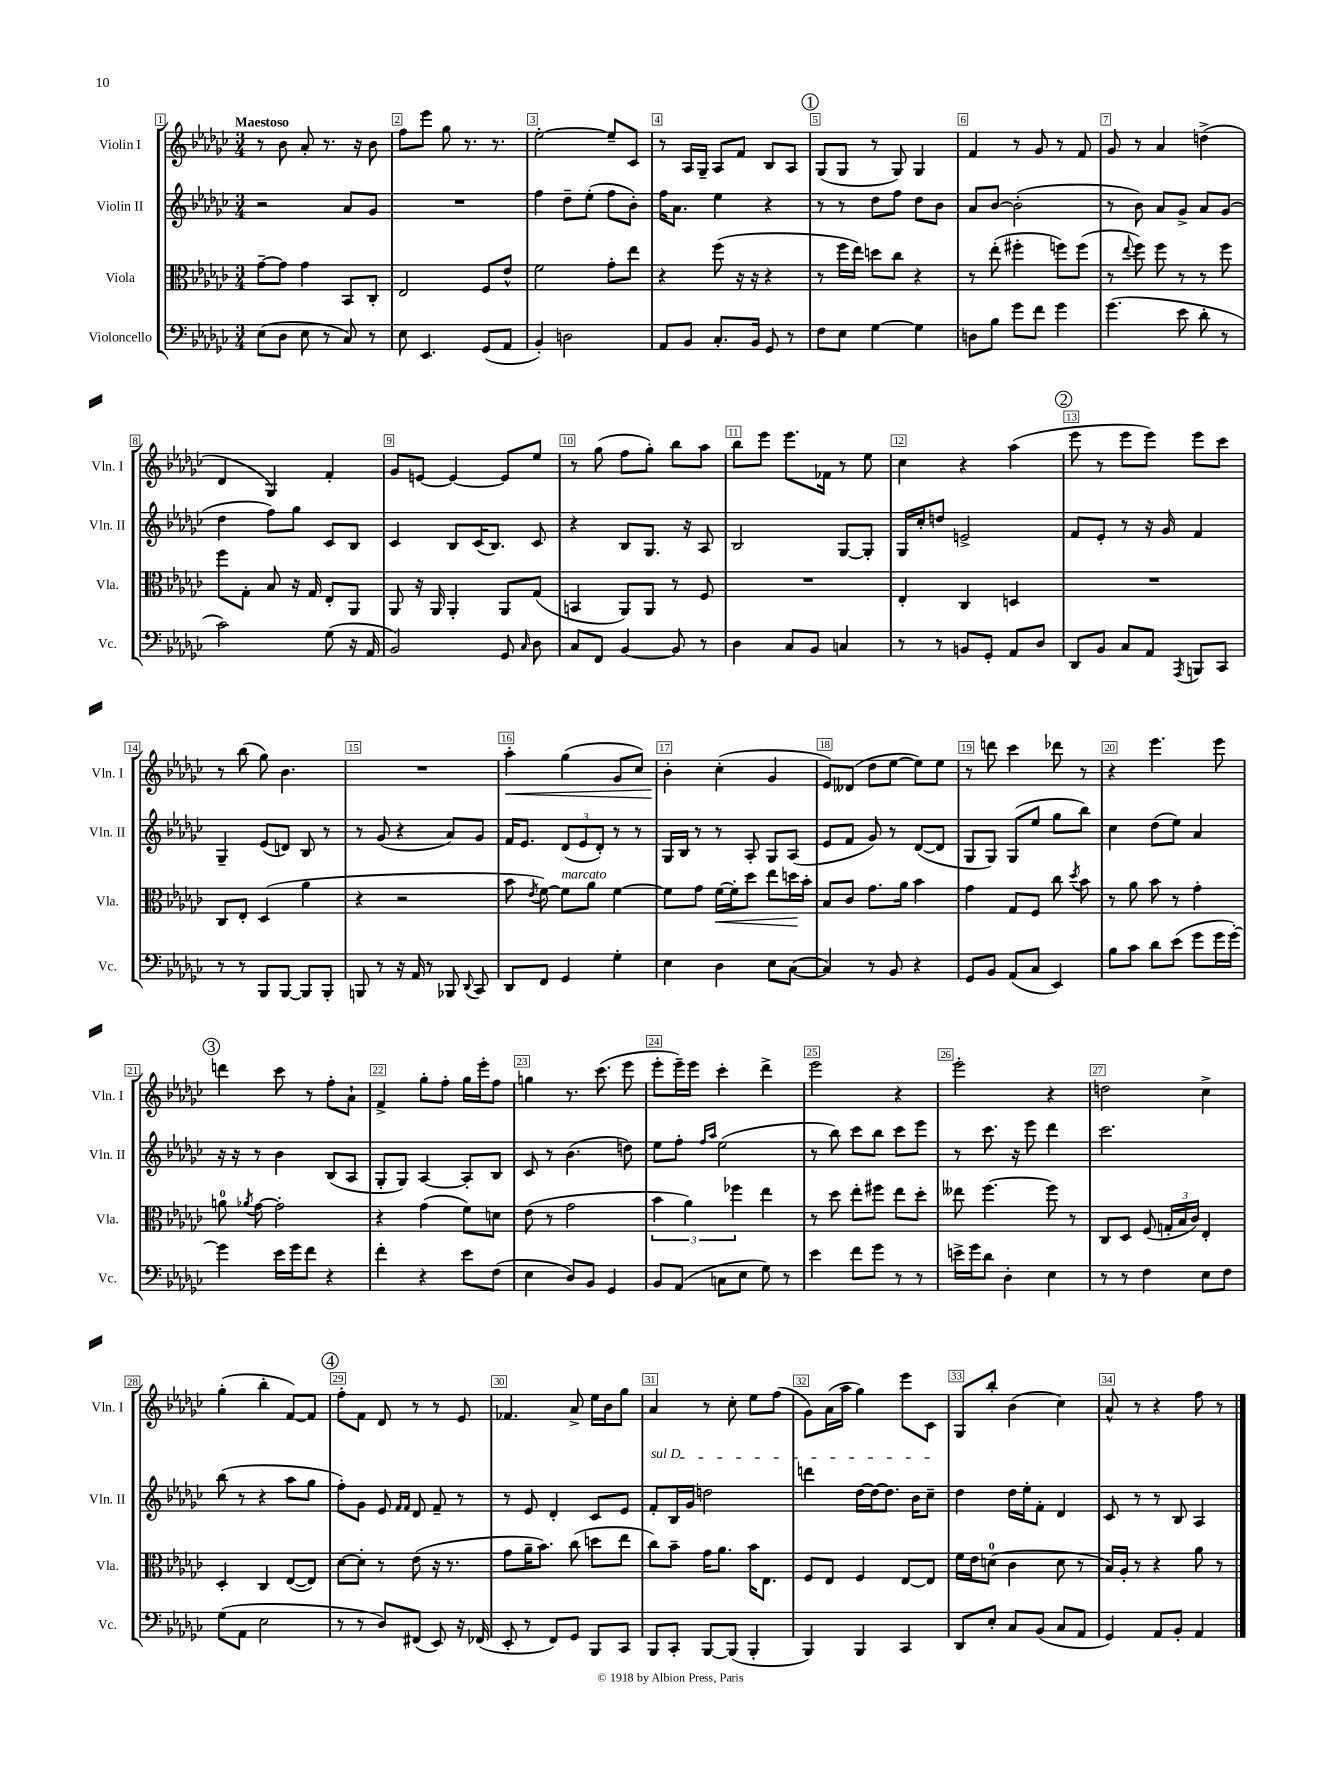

**kern	**kern	**kern	**kern
*staff4	*staff3	*staff2	*staff1
*clefF4	*clefC3	*clefG2	*clefG2
*k[b-e-a-d-g-c-]	*k[b-e-a-d-g-c-]	*k[b-e-a-d-g-c-]	*k[b-e-a-d-g-c-]
*M3/4	*M3/4	*M3/4	*M3/4
(8E-\L	[8g-~\L	2r	8r
8D-\J	8g-\]J	.	8b-\
8E-\	4g-\	.	8a-'/
8r	.	.	8.r
8C-/)	8BB-/L	8a-/L	.
.	.	.	16r
8r	8C-'/J	8g-/J	8b-\
=	=	=	=
8E-\	2E-/	2.r	8ff\L
4.EE-/	.	.	8eee-\J
.	.	.	8gg-\
.	.	.	8.r
(8GG-/L	8F/L	.	.
.	.	.	8.r
8AA-/J	8e-^^/J	.	.
=	=	=	=
4BB-'/)	2f\	4ff\	[2ee-'\
2D\	.	8dd-~\L	.
.	.	(8ee-'\J	.
.	8g-'\L	8ff\L	8ee-~/]L
.	8ee-\J	8b-'\J)	8c-/J
=	=	=	=
8AA-/L	4r	16ff\LK	8r
.	.	8.a-\J	.
8BB-/J	.	.	16A-/LL
.	.	.	16G-~/JJ
8.C-'/L	(8ff\	4ee-\	8A-/L
.	16r	.	8f/J
16BB-/Jk	16r	.	.
8GG-/	4r	4r	8B-/L
8r	.	.	8A-/J
=	=	=	=
8F\L	8r	8r	(8G-/L
8E-\J	16ff\LL	8r	8G-/J
.	16ee-\JJ)	.	.
[4G-\	8dd\L	8dd-\L	8r
.	8cc-\J	8ff\J	8G-/)
4G-\]	4r	8dd-\L	4G-/
.	.	8b-\J	.
=	=	=	=
8D\L	8r	8a-/L	4f/
8B-\J	(8ee-'\	[8b-/J	.
8g-\L	4ff#'\	(2b-'\]	8r
8f\J	.	.	8g-/
4g-\	8ff\L)	.	8r
.	(8ff\J	.	8f/
=	=	=	=
(4.g-\	8r	8r	8g-/
.	8qqee-/	.	.
.	8ff\)	8b-\)	8r
.	8ff\	8a-/L	4a-/
8e-\	8r	8g-^/J	.
8d-'\	8r	8a-/L	(4dd^\
8r	8ff\	(8g-/J	.
=	=	=	=
2c-\)	8ff\L	4dd-\	4d-/
.	8G-'\J	.	.
.	8B-/	8ff\L)	4G-/)
.	16r	8gg-\J	.
.	16G-/	.	.
(8G-\	8E-'/L	8c-/L	4f'/
16r	8AA-/J	8B-/J	.
16AA-/	.	.	.
=	=	=	=
2BB-/)	8AA-/	4c-/	8g-/L
.	16r	.	[8e/J
.	16AA-/	.	.
.	4AA-'/	8B-/L	4e/_
.	.	(16c-/K	.
.	.	8.B-/J)	.
8GG-/	8AA-/L	.	8e/]L
16qqC-/	.	.	.
8D-\	(8G-/J	8c-/	8ee-/J
=	=	=	=
8C-/L	4BB/	4r	8r
8FF/J	.	.	(8gg-\
[4BB-/	8AA-/L)	8B-/L	8ff\L
.	8AA-/J	8.G-/J	8gg-'\J)
8BB-/]	8r	.	8bb-\L
.	.	16r	.
8r	8F/	8A-/	8aa-\J
=	=	=	=
4D-\	2.r	2B-/	8bb-\L
.	.	.	8eee-\J
8C-/L	.	.	8.eee-\L
8BB-/J	.	.	.
.	.	.	16f-\Jk
4C/	.	[8G-/L	8r
.	.	8G-'/]J	8ee-\
=	=	=	=
8r	4E-'/	16G-/LL	4cc-\
.	.	16cc-'/J	.
8r	.	8dd/J	.
8BB/L	4C-/	2e^/	4r
8GG-'/J	.	.	.
8AA-/L	4D/	.	(4aa-\
8D-/J	.	.	.
=	=	=	=
8DD-/L	2.r	8f/L	8eee-\
8BB-/J	.	8e-'/J	8r
8C-/L	.	8r	8eee-\L
8AA-/J	.	16r	8eee-\J)
.	.	16g-/	.
8qAAA-/	.	.	.
8BBB/L	.	4f/	8eee-\L
8CC-/J	.	.	8ccc-\J
=	=	=	=
8r	8C-/L	4G-~/	8r
8r	8E-'/J	.	(8bb-\
8BBB-/L	(4D-/	(8e-/L	8gg-\)
[8BBB-/J	.	8d/J)	4.b-\
8BBB-/]L	4a-\	8B-/	.
8BBB-'/J	.	8r	.
=	=	=	=
8BBB/	4r	8r	2.r
8r	.	(8g-/	.
16r	2r	4r	.
16AA-/	.	.	.
8r	.	.	.
8BBB-/	.	8a-/L)	.
8qqDD-/	.	.	.
8CC-/	.	8g-/J	.
=	=	=	=
8DD-/L	8b-\	16f/LK	4aa-'\
.	.	8.e-/J	.
.	8qe-/	.	.
8FF/J	[8f\)	.	.
4GG-/	8f\]L	(12d-/L	(4gg-\
.	.	12e-/	.
.	8a-\J	.	.
.	.	12d-'/J)	.
4G-'\	[4f\	8r	8g-/L
.	.	8r	8cc-/J)
=	=	=	=
4E-\	8f\]L	16G-/LL	4b-'\
.	.	16B-/JJ	.
.	8g-\J	8r	.
4D-\	[16f\LL	8r	(4cc-'\
.	16f'\]J	.	.
.	8dd-\J	8A-'/	.
8E-\L	8ee-\L	8G-/L	4g-/
([8C-\J	16dd\L	(8A-/J	.
.	16b-'\JJ	.	.
=	=	=	=
4C-/])	8B-/L	8e-/L	8e-/L)
.	8c-/J	8f/J	(8d--/J
8r	8.g-\L	8g-/)	8dd-\L
8BB-/	.	8r	[8ee-\J
.	16a-\Jk	.	.
4r	4b-\	([8d-/L	8ee-\]L)
.	.	8d-/]J	8ee-\J
=	=	=	=
8GG-/L	4g-\	8G-/L	8r
8BB-/J	.	8G-/J)	8ddd\
(8AA-/L	8G-/L	(8G-/L	4ccc-\
8C-/J	8F/J	8ee-/J	.
4EE-/)	8cc-\	8gg-\L	8ddd-\
.	8qdd-/	.	.
.	8b-\	8bb-\J)	8r
=	=	=	=
8B-\L	8r	4cc-\	4r
8c-\J	8a-\	.	.
8d-\L	8b-\	(8dd-\L	4.eee-\
(8e-\J	8r	8ee-\J)	.
8g-\L	4g-'\	4a-/	.
16g-\L	.	.	8eee-\
[16g-'\JJ)	.	.	.
=	=	=	=
4g-\]	8a\	16r	4ddd\
.	.	16r	.
.	8qa-/	.	.
.	[8g-\	8r	.
16e-\LL	2g-'\]	4b-\	8ccc-\
16g-\J	.	.	.
8f\J	.	.	8r
4r	.	(8B-/L	8ff'\L
.	.	8A-/J	8a-`\J
=	=	=	=
4f'\	4r	8G-'/L	4f^/
.	.	8G-/J)	.
4r	(4g-\	[4A-/	8gg-'\L
.	.	.	8ff'\J
8e-\L	8f\L)	8A-'/]L	16gg-\LL
.	.	.	16eee-'\J
(8F\J	8d\J	8B-/J	8ff\J
=	=	=	=
4E-\	(8e-\	8c-/	4gg\
.	8r	8r	.
8D-/L)	2g-\	(4.b-\	8.r
8BB-/J	.	.	.
.	.	.	(8.ccc-\
4GG-/	.	.	.
.	.	8dd\)	8eee-\
=	=	=	=
8BB-/L	6b-\	8ee-\L	8eee-'\L
(8AA-/J	.	8ff'\J	16eee-~\L)
.	6a-\)	.	.
.	.	.	16eee-\JJ
.	.	16qqff/LL	.
.	.	16qqaa-/JJ	.
8C\L	.	(2ee-\	4ccc-'\
.	6ff-\	.	.
8E-\J	.	.	.
8G-\)	4ee-\	.	4ddd-^\
8r	.	.	.
=	=	=	=
4e-\	8r	8r	2eee-\
.	8dd-\	8bb-\)	.
8f\L	8ee-'\L	8ccc-\L	.
8g-\J	8ff#\J	8bb-\J	.
8r	8ee-\L	8ccc-\L	4r
8r	8dd-'\J	8eee-\J	.
=	=	=	=
16e^\LL	8ee--\	8r	2eee-'\
16g-\J	.	.	.
8d-\J	[4.ff\	8.ccc-\	.
4D-'\	.	.	.
.	.	16r	.
.	.	8eee-\	.
4E-\	8ff\]	4ddd-\	4r
.	8r	.	.
=	=	=	=
8r	8C-/L	2.ccc-\	2dd\
8r	8D-/J	.	.
4F\	(8F/	.	.
.	24G'/LL	.	.
.	24B-/	.	.
.	24c-/JJ)	.	.
8E-\L	4E-'/	.	4cc-^\
8F\J	.	.	.
=	=	=	=
(8G-\L	4D-'/	(8bb-\	(4gg-'\
8AA-\J	.	8r	.
2E-\	4C-/	4r	4bb-'\
.	([8E-/L	8aa-\L	[8f/L)
.	8E-/]J)	8gg-\J	8f/]J
=	=	=	=
8r	[8d-\L	8ff'\L)	8ff'\L
8r	8d-'\]J	8g-\J	8f\J
8D-/L)	8r	8e-/	8d-/
.	.	16qqf/LL	.
.	.	16qqf/JJ	.
(8FF#/J	(8e-\	8d-/	8r
8EE-/)	16r	8f~/	8r
.	8.r	.	.
16r	.	8r	8e-/
(16FF-/	.	.	.
=	=	=	=
8EE-'/	8g-\L	8r	4.f-/
8r	16a-~\K	8e-/	.
.	8.b-\J)	.	.
8FF/L)	.	4d-'/	.
8GG-/J	(8cc-\	.	8a-^/
8BBB-/L	8dd\L	8c-/L	16ee-\LL
.	.	.	16b-\J
8CC-/J	8ee-\J	8e-/J	8gg-\J
=	=	=	=
8BBB-/L	8cc-\L)	8f'/L	4a-/
8CC-'/J	8b-~\J	16B-/L	.
.	.	16g-/JJ	.
[8BBB-/L	16g-\LK	2dd\	8r
.	8.a-\J	.	.
(8BBB-/]J	.	.	8cc-'\
4BBB-'/	16b-\LK	.	8ee-\L
.	8.E-\J	.	.
.	.	.	(8ff\J
=	=	=	=
4BBB-/)	8F/L	4ddd\	8g-\L)
.	8E-/J	.	(16a-\L
.	.	.	16aa-\JJ
4BBB-/	4F/	[16dd-\LL	4gg-\)
.	.	16dd-\_J	.
.	.	8.dd-\]J	.
4CC-/	[8E-/L	.	8eee-\L
.	.	16b-\LK	.
.	8E-/]J	8cc-~\J	8c-\J
=	=	=	=
8DD-/L	16f\LL	4dd-\	8G-/L
.	16e-\J	.	.
8E-'/J	(8d\J	.	8bb-'/J
8C-/L	4c-\	16dd-\LL	(4b-\
.	.	16ee-'\J	.
(8BB-/J	.	8f'\J	.
8C-/L	8d\	4d-/	4cc-\)
8AA-/J	8r	.	.
=	=	=	=
4GG-/)	16B-/LL)	8c-/	8a-^^/
.	16A-'/JJ	.	.
.	8r	8r	8r
8AA-/L	4r	8r	4r
8BB-'/J	.	8B-/	.
4AA-/	8a-\	4A-/	8ff\
.	8r	.	8r
==	==	==	==
*-	*-	*-	*-
